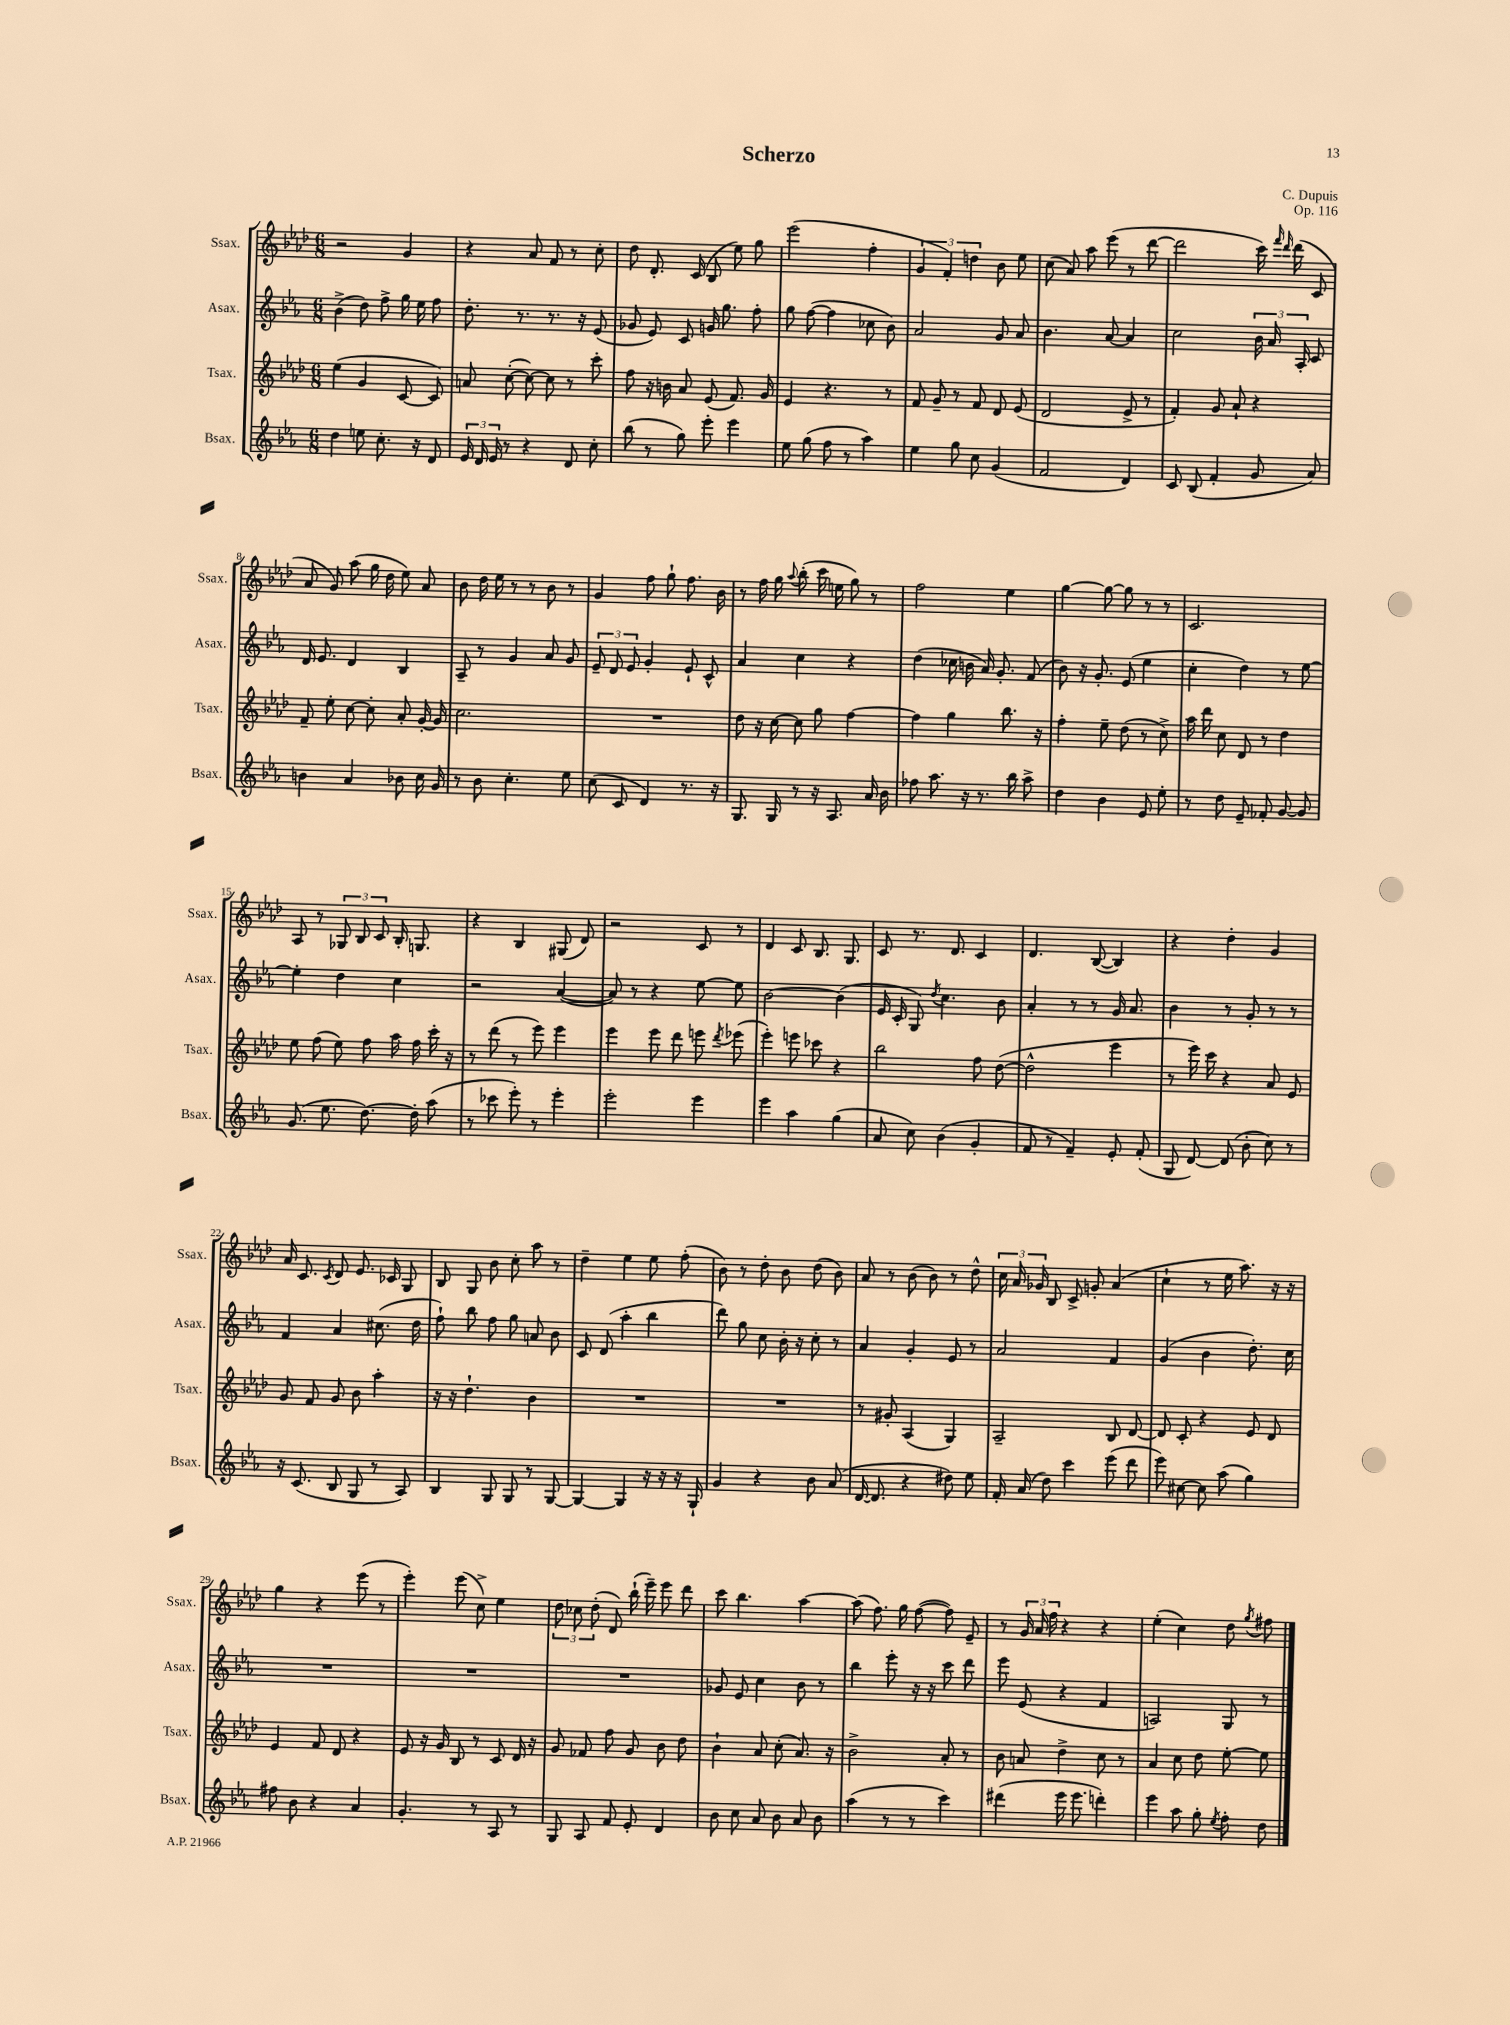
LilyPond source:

\header { title = "Scherzo" composer = "C. Dupuis" opus = "Op. 116" }
<<
\new StaffGroup <<
\new Staff = "s0" \with { instrumentName = "Ssax." shortInstrumentName = "Ssax." } {
    \clef treble \key aes \major \numericTimeSignature \time 6/8
    \autoBeamOff r2 g'4 |
    r4 aes'8 f'8 r8 c''8-. |
    des''8 des'8.-. c'16( bes8 ees''8) g''8 |
    ees'''2( f''4-. |
    \tuplet 3/2 { g'4 f'4-.) d''4 } bes'8 ees''8 |
    c''8( aes'8) aes''8 ees'''8( r8 des'''8~ |
    des'''2 c'''16) \grace { f'''16 des'''16 } des'''16( c'8 |
    aes'8 g'8) aes''8( g''16 des''16 ees''8) aes'8 |
    bes'8 des''16 ees''16 r8 r8 bes'8 r8 |
    g'4 f''8 g''8-! f''8. bes'16 |
    r8 f''16 g''16 \appoggiatura { aes''8 } bes''8-.( c'''16 e''16 g''8) r8 |
    f''2 ees''4 |
    g''4~ g''8~ g''8 r8 r8 |
    c'2. |
    aes8 r8 \tuplet 3/2 { ges8 bes8 c'8 } bes16-. g8. |
    r4 bes4 gis8( des'8) |
    r2 c'8 r8 |
    des'4 c'8 bes8. g8. |
    c'8 r8. des'8. c'4 |
    des'4. bes8~( bes4) |
    r4 des''4-. g'4 |
    aes'16 c'8. \acciaccatura { c'8 } des'8 ees'8. ces'16 g8 |
    bes8 g8 bes'8 c''8-. aes''8 r8 |
    des''4-- ees''4 ees''8 f''8-.( |
    bes'8) r8 des''8-. bes'8 des''8( bes'8) |
    aes'8 r8 bes'8( bes'8) r8 des''8-^ |
    \tuplet 3/2 { c''16 aes'16 ges'16 } bes8 c'8-> g'8-. aes'4( |
    c''4-! r8 ees''16 aes''8.) r16 r16 |
    g''4 r4 ees'''8( r8 |
    ees'''4-.) ees'''8( c''8->) ees''4 |
    \tuplet 3/2 { des''8 ces''8 des''8-.( } des'8) bes''16-!( ees'''16--) ees'''8 des'''8 |
    c'''8 bes''4. aes''4~ |
    aes''8( f''8.) g''16 f''8~( f''8) ees'8-- |
    r8 \tuplet 3/2 { g'16 aes'16 f''16 } r4 r4 |
    ees''4-.( c''4) des''8 \acciaccatura { g''8 } fis''8 \bar "|." |
}
\new Staff = "s1" \with { instrumentName = "Asax." shortInstrumentName = "Asax." } {
    \clef treble \key ees \major \numericTimeSignature \time 6/8
    \autoBeamOff bes'4->( d''8) f''8-> g''16 ees''16 f''8 |
    d''8.-. r8. r8. r16 ees'8( |
    ges'8 ees'8) c'8 g'16 g''8. f''8-. |
    g''8 f''8~( f''4 ces''8 bes'8) |
    aes'2 g'8 aes'8 |
    bes'4. aes'8~ aes'4 |
    c''2 \tuplet 3/2 { bes'16 aes'16 aes16-. } c'8 |
    d'16 ees'8. d'4 bes4 |
    aes8-- r8 g'4 aes'8 g'8 |
    \tuplet 3/2 { ees'8-- d'8 ees'8 } g'4-. ees'8-! c'8-^ |
    aes'4 c''4 r4 |
    d''4( ces''16 b'16 aes'16) g'8.-. f'8( |
    bes'8) r16 g'8.-. ees'8( ees''4 |
    c''4-. d''4) r8 ees''8~ |
    ees''4-. d''4 c''4 |
    r2 aes'4~( |
    aes'8) r8 r4 ees''8~ ees''8 |
    bes'2~ bes'4( |
    ees'16 c'16-. g8) \acciaccatura { d''8 } c''4. bes'8 |
    aes'4-. r8 r8 g'16 aes'8. |
    bes'4 r8 g'8-. r8 r8 |
    f'4 aes'4 cis''8.( d''16 |
    f''8-!) bes''8 f''8 g''8 a'8 bes'8 |
    c'8 d'8( aes''4-. bes''4 |
    d'''8) g''8 c''8 bes'16-. r16 c''8-. r8 |
    aes'4 g'4-. ees'8 r8 |
    aes'2 f'4 |
    g'4( bes'4 d''8.-.) c''16 |
    R2. |
    R2. |
    R2. |
    ges'8 ees'8 c''4 bes'8 r8 |
    bes''4 ees'''8-. r16 r16 c'''8 d'''8 |
    ees'''8 ees'8( r4 f'4 |
    a2) g8 r8 \bar "|." |
}
\new Staff = "s2" \with { instrumentName = "Tsax." shortInstrumentName = "Tsax." } {
    \clef treble \key aes \major \numericTimeSignature \time 6/8
    \autoBeamOff ees''4( g'4 c'8~ c'8) |
    a'8 c''8~-.( c''8~) c''8 r8 c'''8-. |
    f''8 r16 b'16 aes'8 ees'8( f'8.) g'16 |
    ees'4 r4. r8 |
    f'8 g'8-- r8 f'8 des'8 ees'8( |
    des'2 ees'8-> r8 |
    f'4-.) g'8 aes'8-! r4 |
    f'8-- ees''8-. c''8~ c''8-. aes'8-. g'16~-. g'16 |
    c''2. |
    R2. |
    des''8 r16 c''16~ c''8 g''8 f''4~ |
    f''4 g''4 bes''8. r16 |
    f''4-. ees''8-- des''8( r8 c''8->) |
    aes''16 des'''16 c''8 des'8 r8 des''4 |
    ees''8 f''8( ees''8) f''8 aes''16 f''16 c'''16-. r16 |
    r8 des'''8( r8 ees'''8) ees'''4 |
    ees'''4 ees'''8 des'''8 e'''8 \acciaccatura { des'''8 } ees'''8( |
    ees'''4-.) e'''8 ces'''8 r4 |
    bes''2 f''8 des''8~( |
    des''2-^ ees'''4 |
    r8 ees'''16) c'''16 r4 aes'8 ees'8 |
    g'8 f'8 g'8 bes'8 aes''4-. |
    r16 r16 des''4.-! bes'4 |
    R2. |
    R2. |
    r8 gis'8-. aes4( g4) |
    aes2-- bes8 des'8~ |
    des'8 c'8-. r4 ees'8 des'8 |
    ees'4 f'8 des'8 r4 |
    ees'8 r16 g'16 bes8 r8 c'8 des'16 r16 |
    g'8 fes'8 f''8 g'8 bes'8 des''8 |
    bes'4-! aes'8 c''8-.( aes'8.) r16 |
    bes'2-> aes'8-. r8 |
    bes'8 a'8 des''4-> c''8 r8 |
    aes'4 c''8 des''8 ees''8~-. ees''8 \bar "|." |
}
\new Staff = "s3" \with { instrumentName = "Bsax." shortInstrumentName = "Bsax." } {
    \clef treble \key ees \major \numericTimeSignature \time 6/8
    \autoBeamOff d''4 e''8 c''8.-. r16 d'8 |
    \tuplet 3/2 { ees'16 d'16 ees'16 } r8 r4 d'8 c''8-. |
    bes''8( r8 g''8) ees'''8-. ees'''4 |
    ees''8 g''8( f''8 r8 aes''4) |
    ees''4 g''8 c''8 g'4( |
    f'2 d'4) |
    c'8 bes8( f'4-. g'8 aes'8) |
    b'4 aes'4 bes'8 c''16 g'16 |
    r8 bes'8 c''4.-. ees''8 |
    c''8( c'8 d'4) r8. r16 |
    g8. g16 r8 r16 aes8. aes'16 bes'16 |
    fes''8 aes''8. r16 r8. bes''16 aes''8-> |
    d''4 bes'4 ees'8 ees''8-. |
    r8 d''8 ees'8-- fes'8-. g'8~ g'8 |
    g'8.( ees''8. d''8.~) d''16-. aes''8( |
    r8 ces'''8 ees'''8-.) r8 ees'''4-. |
    ees'''2-. ees'''4 |
    ees'''4 aes''4 g''4( |
    aes'8 c''8) bes'4( g'4-. |
    f'8 r8 f'4--) ees'8-. f'8-.( |
    g8 d'8~) d'8( bes'8-. c''8) r8 |
    r16 c'8.( bes8 g8 r8 aes8) |
    bes4 g8 g8 r8 g8~ |
    g4~ g4 r16 r16 r16 g16-! |
    g'4 r4 bes'8 aes'8( |
    d'16~ d'8. r4 dis''8) ees''8 |
    f'16-. aes'16( d''8) c'''4 ees'''8( d'''8 |
    ees'''8) cis''8~ cis''8 aes''8( g''4) |
    fis''8 bes'8 r4 aes'4 |
    g'4.-. r8 aes8 r8 |
    g8 aes8 f'8 ees'8-. d'4 |
    bes'8 c''8 aes'8 bes'8 aes'8 bes'8 |
    aes''4( r8 r8 c'''4) |
    dis'''4( ees'''16 ees'''8. d'''4-.) |
    ees'''4 aes''8 g''8-. \acciaccatura { ees''8 } f''8-. d''8 \bar "|." |
}
>>
>>
